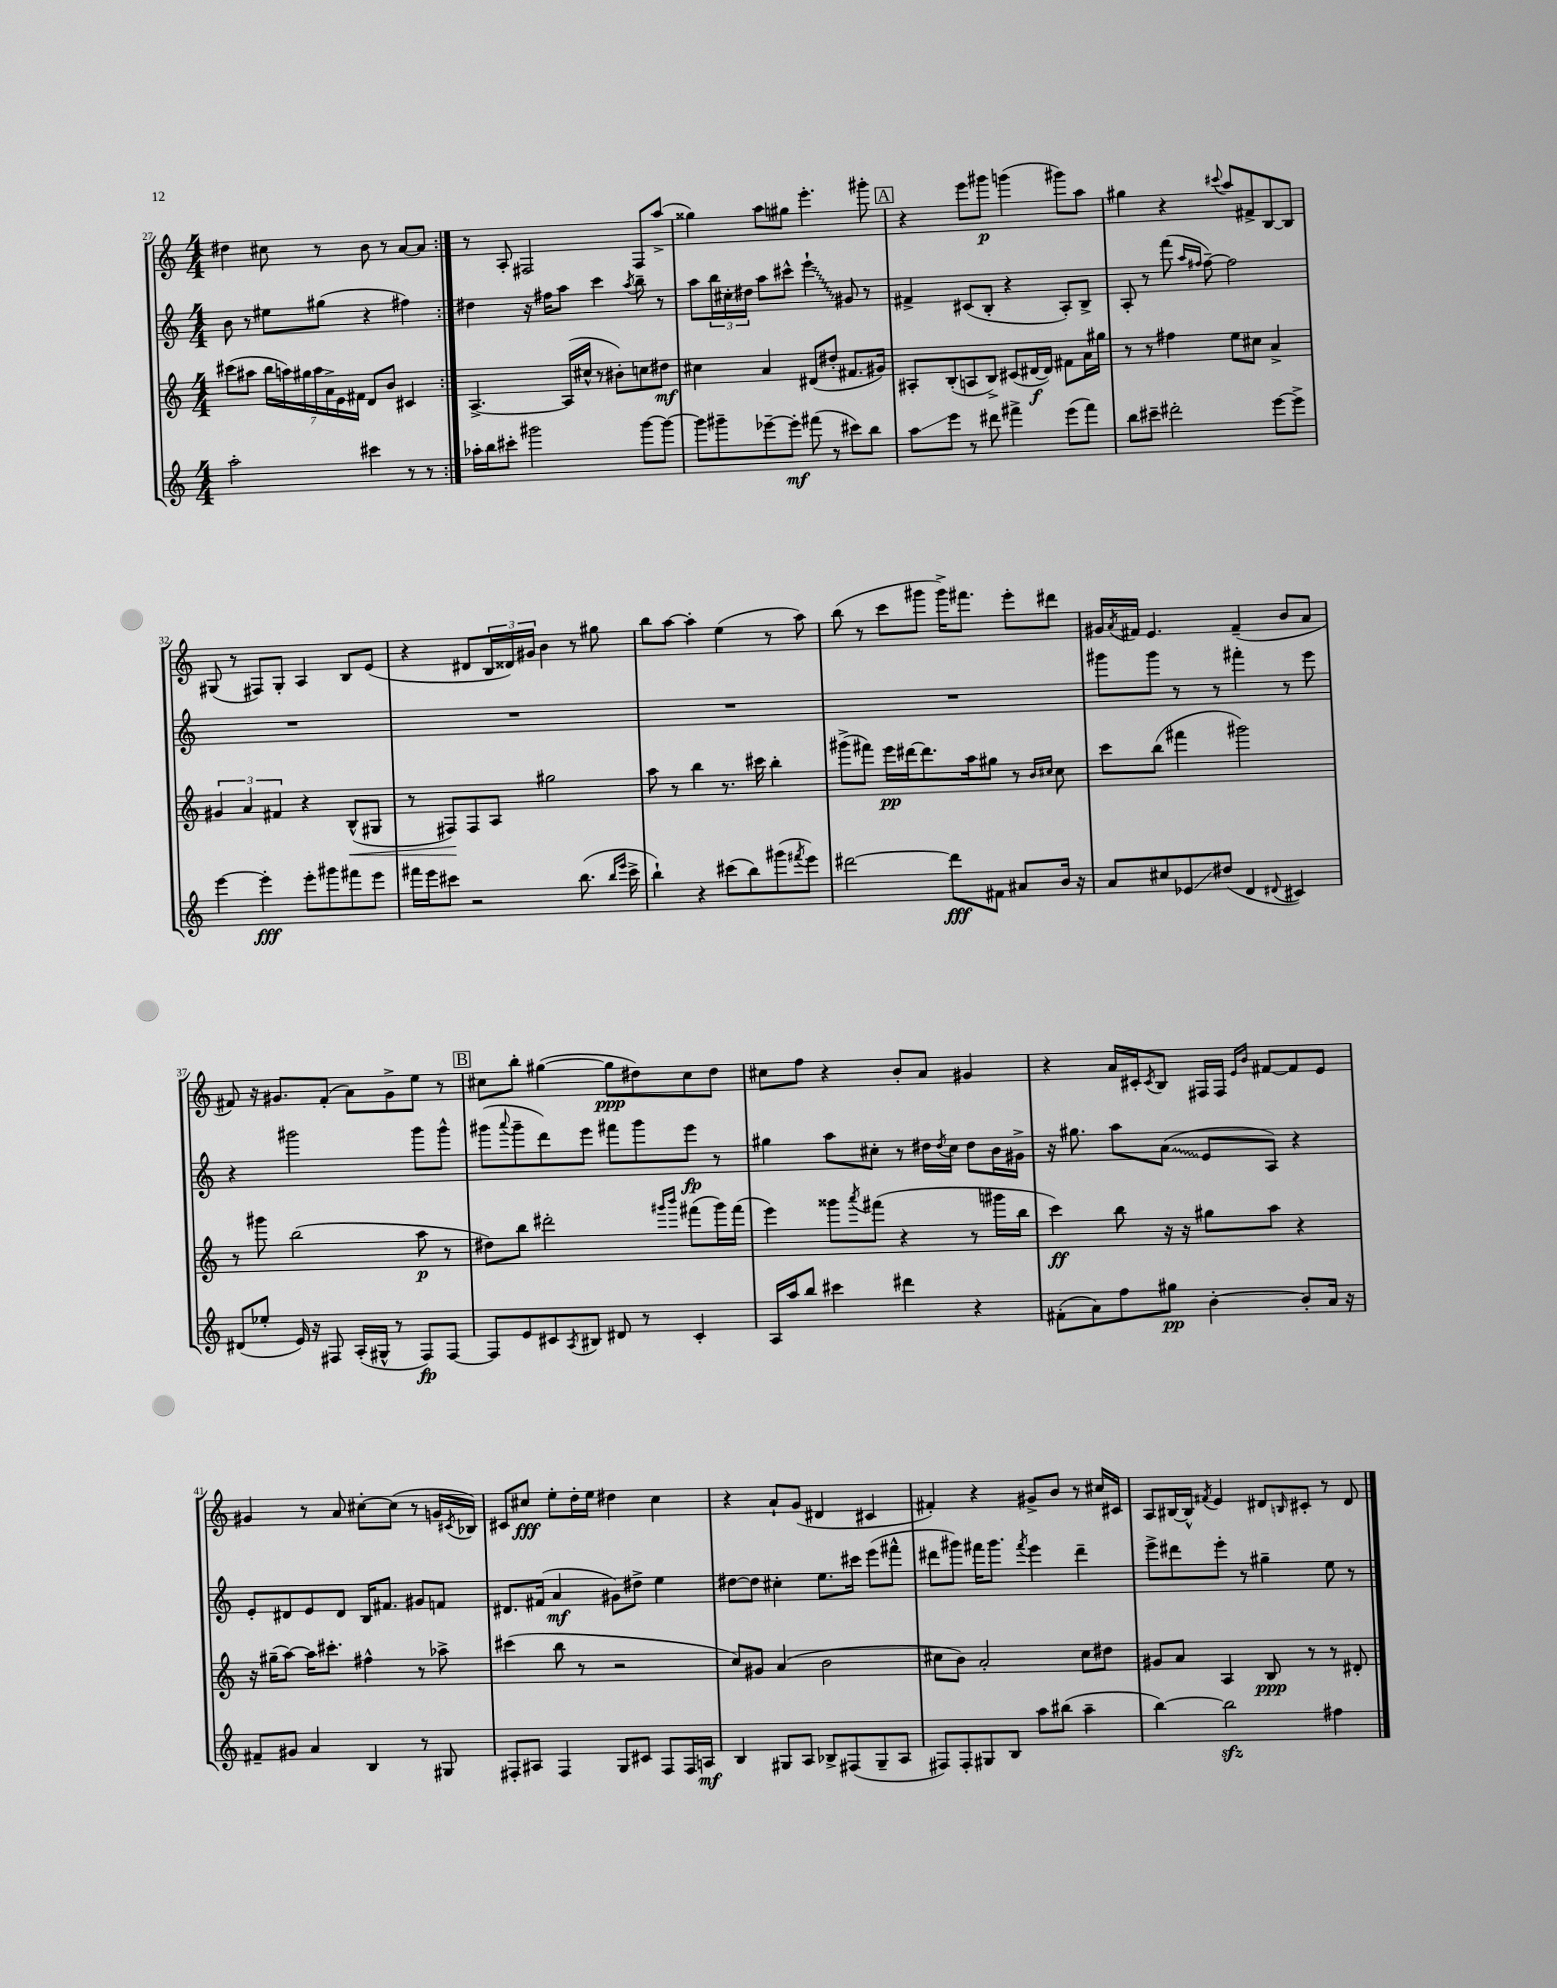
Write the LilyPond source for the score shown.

<<
\new StaffGroup <<
\new Staff = "s0" {
    \clef treble \key c \major \numericTimeSignature \time 4/4
    \repeat volta 2 { dis''4 cis''8 r8 b'8 r8 a'8~ a'8 | }
    r8 a8-. fis2 fis8 a''8->( |
    gisis''4) a''8 gis''8 e'''4.-. gis'''8-. |
    \mark \markup { \box "A" } r4 e'''8 gis'''8\p g'''4( gis'''8) a''8 |
    gis''4 r4 \appoggiatura { cis'''8 } a''8 fis'8-> b8~ b8 |
    gis8( r8 fis8) gis8-. a4 b8 e'8( |
    r4 dis'8 \tuplet 3/2 { b16 disis'16) gis'16 } b'4 r8 gis''8 |
    b''8 a''8~ a''4-. e''4( r8 a''8) |
    b''8( r8 c'''8 gis'''8 gis'''16->) fis'''8. e'''8-. dis'''8 |
    gis'16 \acciaccatura { a'8 } fis'16 e'4. fis'4--( b'8 a'8 |
    fis'8) r16 gis'8. fis'8-.( a'8) gis'8-> e''8 r8 |
    \mark \markup { \box "B" } cis''8 b''8-. gis''4~( gis''8\ppp dis''8) cis''8 dis''8 |
    cis''8 f''8 r4 b'8-. a'8 gis'4 |
    r4 a'16 cis'16-. \acciaccatura { cis'8 } b8 fis16 fis16 \grace { e'16 b'16 } fis'8~ fis'8 e'8 |
    gis'4 r8 a'8 cis''8~-. cis''8( r8 g'16 \acciaccatura { cis'8 } bes16) |
    cis'8 cis''8\fff e''8-. d''16-. e''16 dis''4 cis''4 |
    r4 a'8-! g'8( dis'4 cis'4 |
    fis'4-.) r4 gis'8-> b'8 r8 cis''16 cis'16 |
    a8 bis16~ bis16-^ \acciaccatura { fis'8 } e'4 dis'8 \grace { b16 } cis'8-. r8 dis'8 \bar "|." |
}
\new Staff = "s1" {
    \clef treble \key c \major \numericTimeSignature \time 4/4
    \repeat volta 2 { b'8 r8 eis''8 gis''8( r4 fis''4) | }
    dis''4 r16 fis''16 a''8 c'''4 \acciaccatura { a''8 } b''8-- r8 |
    a''8 \tuplet 3/2 { b''16 cis''16-. dis''16 } a''8 cis'''8-^ \once \override Glissando.style = #'zigzag e'''4-!\glissando gis'8 r8 |
    \mark \markup { \box "A" } fis'4-> cis'8( b8-. r4 a8-.) b8-> |
    a8-. r8 f'''8( \grace { a''16 fis''16 } fis''8~--) fis''2 |
    R1 |
    R1 |
    R1 |
    R1 |
    gis'''8 gis'''8 r8 r8 fis'''4-. r8 e'''8 |
    r4 gis'''2 gis'''8 gis'''8-^ |
    \mark \markup { \box "B" } gis'''8( \appoggiatura { a'''8 } gis'''8-- d'''8) e'''8 fis'''8 gis'''8 e'''8\fp r8 |
    gis''4 a''8 cis''8-. r8 dis''16 \acciaccatura { dis''8 } cis''16 dis''8 b'16 gis'16-> |
    r16 gis''8. a''8 \once \override Glissando.style = #'zigzag a'8\glissando( e'8 a8) r4 |
    e'8-. dis'8 e'8 dis'8 b16 fis'8. gis'8 f'8 |
    dis'8. fis'16( a'4\mf gis'8) dis''8-> e''4 |
    dis''8~ dis''8 cis''4-. e''8. cis'''16 e'''8( fis'''8-^ |
    dis'''8 gis'''8) fis'''16 gis'''8. \acciaccatura { fis'''8 } e'''4 dis'''4-- |
    e'''8-> dis'''8 e'''8-. r8 gis''4-- e''8 r8 \bar "|." |
}
\new Staff = "s2" {
    \clef treble \key c \major \numericTimeSignature \time 4/4
    \repeat volta 2 { cis'''8( ais''8 \tuplet 7/4 { b''16 a''16) gis''16 a''16 a'16-> e'16 fis'16 } d'8 b'8 cis'4 | }
    a4.~-> a16( cis''16-^ r8 bis'8-.) c''8 dis''8\mf |
    cis''4 a'4 dis'8( dis''8-. fis'8. gis'16) |
    \mark \markup { \box "A" } ais8-. b8-.( a8 b8->) cis'8( dis'16~\f dis'16) fis'8 a'16 gis''16 |
    r8 r8 fis''4 e''8 cis''8 a'4-> |
    \tuplet 3/2 { gis'4 a'4 fis'4 } r4 b8-^\<( gis8 |
    r8 fis8\!) fis8 a8 gis''2 |
    a''8 r8 b''4 r8. cis'''16 b''4-. |
    gis'''8->( fis'''8) e'''16\pp dis'''16~ dis'''8. a''16 gis''8 r8 \grace { b'16 cis''16 } cis''8 |
    c'''8 b''8( fis'''4 gis'''2) |
    r8 gis'''8 b''2( a''8\p r8 |
    \mark \markup { \box "B" } dis''8) b''8 dis'''2-. \grace { gis'''16 b'''16 } fis'''8( gis'''16) fis'''16( |
    e'''4) gisis'''8 \acciaccatura { a'''8 } fis'''8( r4 r8 gis'''16 b''16 |
    c'''4\ff) b''8 r16 r16 gis''8 a''8 r4 |
    r16 gis''16--( a''8~) a''16 cis'''8.-. fis''4-^ r8 aes''8-> |
    cis'''4( b''8 r8 r2 |
    c''8) gis'8 a'4( b'2 |
    cis''8 b'8) a'2-. cis''8 dis''8 |
    gis'8 a'8 a4 b8\ppp r8 r8 dis'8-. \bar "|." |
}
\new Staff = "s3" {
    \clef treble \key c \major \numericTimeSignature \time 4/4
    \repeat volta 2 { a''2-. cis'''4 r8 r8 | }
    aes''16-. b''16 cis'''8-. gis'''2 gis'''8~ gis'''8~ |
    gis'''8 gis'''8-- ees'''8~-- ees'''8-.\mf fis'''8( r8 cis'''8) b''8 |
    \mark \markup { \box "A" } a''8\glissando e'''8 r8 dis'''8 fis'''4-> e'''8( fis'''8) |
    b''8 cis'''8-- dis'''2-. e'''8~ e'''8-> |
    e'''4~ e'''4-.\fff e'''8-. gis'''8 fis'''8 e'''8 |
    fis'''16 e'''16 cis'''8 r2 b''8.( \grace { b''16 e'''16 } cis'''16-> |
    b''4-!) r4 cis'''8( b''8) gis'''8( \acciaccatura { fis'''8 } e'''8) |
    dis'''2~ dis'''8\fff fis'8 ais'8 b'16 r16 |
    a'8 cis''8 ees'8\glissando dis''8( d'4 \appoggiatura { dis'8 } cis'4) |
    dis'8( ees''8-. e'16) r16 fis8 a16-.( gis16-^ r8 fis8\fp) fis8~ |
    \mark \markup { \box "B" } fis8 e'8 cis'8 \acciaccatura { a8 } bis8 dis'8 r8 cis'4-. |
    a16 a''16 b''8 cis'''4 dis'''4 r4 |
    fis'8-.( a'8) f''8 gis''8\pp b'4~-. b'8-. a'16 r16 |
    fis'8-- gis'8 a'4 b4 r8 gis8 |
    fis8-. ais8 fis4 g8 cis'8 fis8 fis16 a16\mf |
    b4 gis8 a8 bes8-> fis8( gis8-- a8 |
    fis8) fis8-. gis8 b8 a''8 bis''8( a''4-- |
    b''4~) b''2\sfz fis''4 \bar "|." |
}
>>
>>
\layout { \context { \Score currentBarNumber = #27 } }
